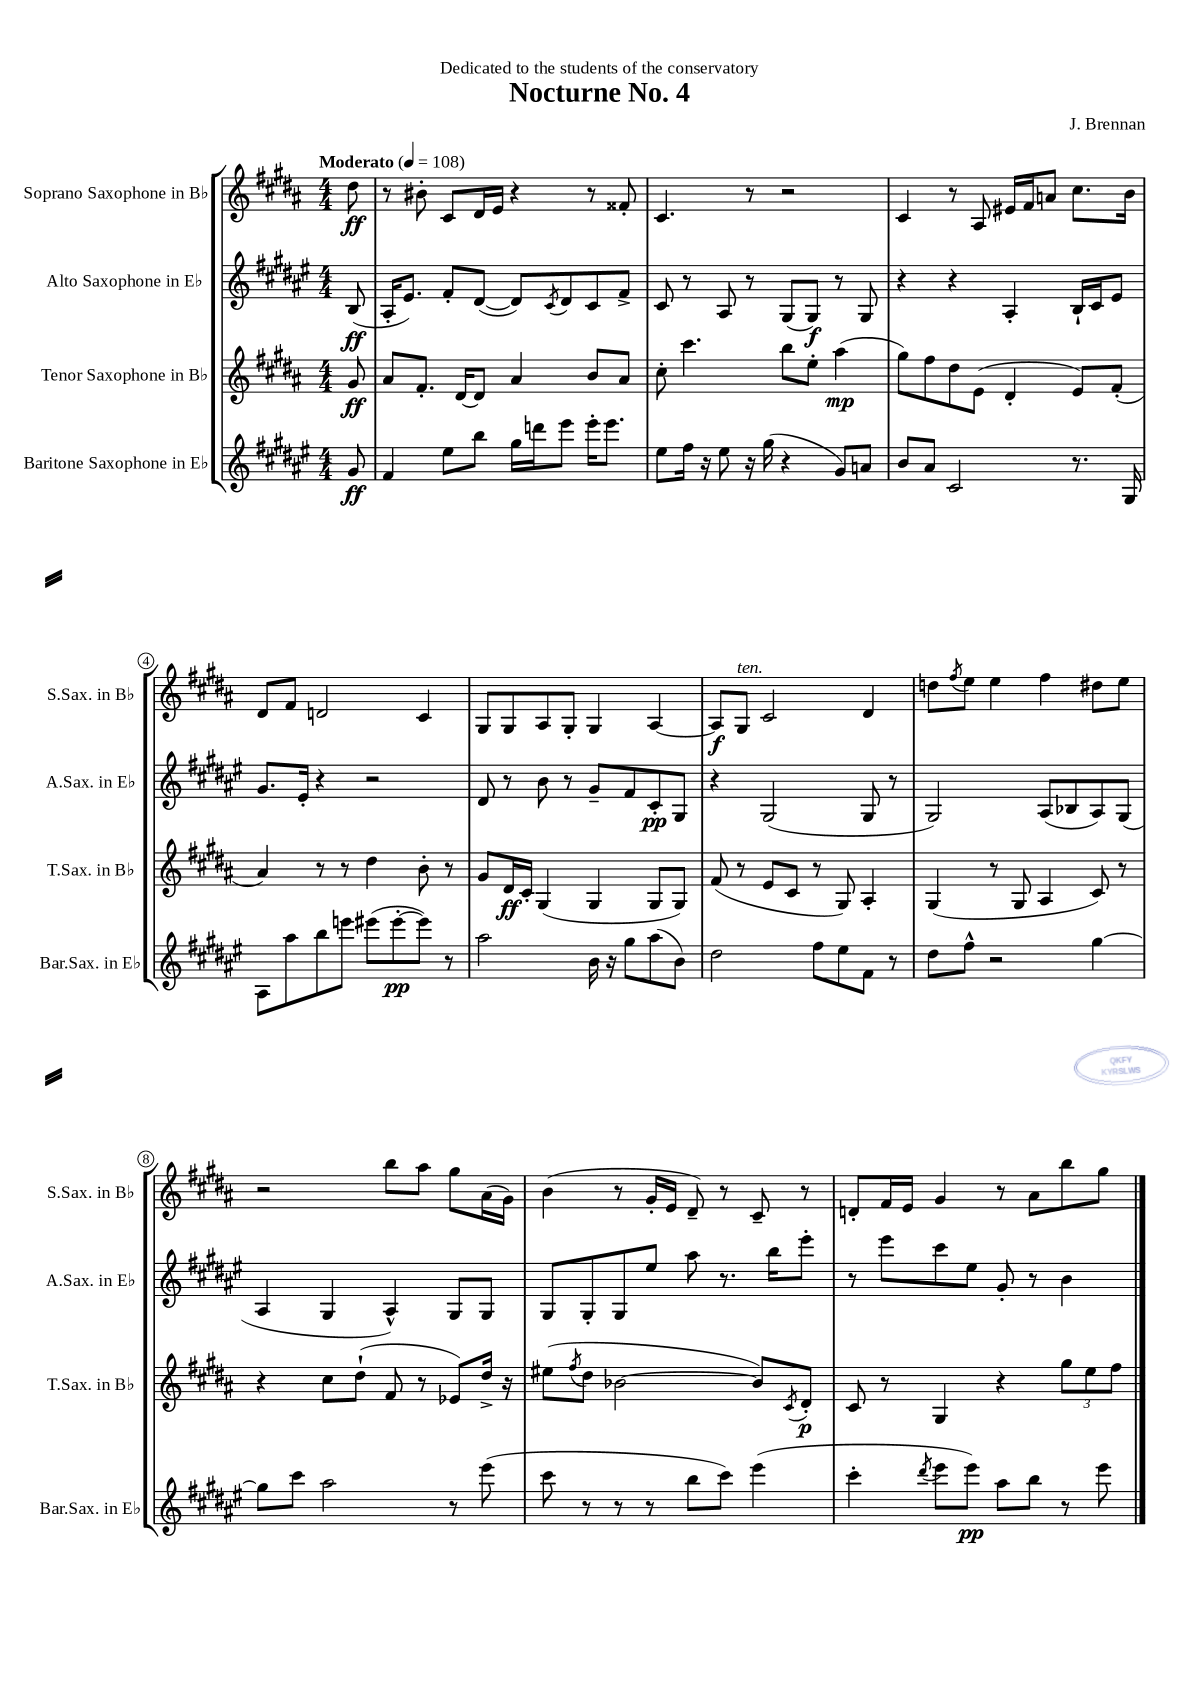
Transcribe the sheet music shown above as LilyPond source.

\header { title = "Nocturne No. 4" composer = "J. Brennan" dedication = "Dedicated to the students of the conservatory" }
<<
\new StaffGroup <<
\new Staff = "s0" \with { instrumentName = "Soprano Saxophone in Bb" shortInstrumentName = "S.Sax. in Bb" } {
    \clef treble \key b \major \numericTimeSignature \time 4/4 \partial 8 \tempo "Moderato" 4 = 108
    dis''8\ff |
    r8 bis'8-. cis'8 dis'16 e'16 r4 r8 fisis'8-. |
    cis'4. r8 r2 |
    cis'4 r8 ais8 eis'16 fis'16 a'8 cis''8. b'16 |
    dis'8 fis'8 d'2 cis'4 |
    gis8 gis8 ais8 gis8-. gis4 ais4~ |
    ais8\f gis8^\markup { \italic "ten." } cis'2 dis'4 |
    d''8 \acciaccatura { fis''8 } e''8 e''4 fis''4 dis''8 e''8 |
    r2 b''8 ais''8 gis''8 ais'16( gis'16) |
    b'4( r8 gis'16-. e'16 dis'8--) r8 cis'8-- r8 |
    d'8-. fis'16 e'16 gis'4 r8 ais'8 b''8 gis''8 \bar "|." |
}
\new Staff = "s1" \with { instrumentName = "Alto Saxophone in Eb" shortInstrumentName = "A.Sax. in Eb" } {
    \clef treble \key fis \major \numericTimeSignature \time 4/4 \partial 8
    b8\ff( |
    ais16-. eis'8.) fis'8-. dis'8~( dis'8) \acciaccatura { cis'8 } dis'8 cis'8 fis'8-> |
    cis'8 r8 ais8 r8 gis8( gis8\f) r8 gis8 |
    r4 r4 ais4-. b16-! cis'16 eis'8 |
    gis'8. eis'16-. r4 r2 |
    dis'8 r8 b'8 r8 gis'8-- fis'8 cis'8-.\pp gis8 |
    r4 gis2( gis8 r8 |
    gis2) ais8( bes8 ais8) gis8( |
    ais4 gis4 ais4-^) gis8 gis8 |
    gis8 gis8-. gis8 eis''8 ais''8 r8. b''16 eis'''8-. |
    r8 eis'''8 cis'''8 eis''8 gis'8-. r8 b'4 \bar "|." |
}
\new Staff = "s2" \with { instrumentName = "Tenor Saxophone in Bb" shortInstrumentName = "T.Sax. in Bb" } {
    \clef treble \key b \major \numericTimeSignature \time 4/4 \partial 8
    gis'8\ff |
    ais'8 fis'8.-. dis'16~ dis'8 ais'4 b'8 ais'8 |
    cis''8-. cis'''4. b''8 e''8-. ais''4\mp( |
    gis''8) fis''8 dis''8 e'8( dis'4-. e'8) fis'8-.( |
    ais'4) r8 r8 dis''4 b'8-. r8 |
    gis'8 dis'16\ff cis'16-. gis4( gis4 gis8 gis8) |
    fis'8( r8 e'8 cis'8 r8 gis8) ais4-. |
    gis4( r8 gis8 ais4 cis'8) r8 |
    r4 cis''8 dis''8-!( fis'8 r8 ees'8) dis''16-> r16 |
    eis''8( \acciaccatura { fis''8 } dis''8 bes'2~ bes'8) \acciaccatura { cis'8 } dis'8-.\p |
    cis'8 r8 gis4 r4 \tuplet 3/2 { gis''8 e''8 fis''8 } \bar "|." |
}
\new Staff = "s3" \with { instrumentName = "Baritone Saxophone in Eb" shortInstrumentName = "Bar.Sax. in Eb" } {
    \clef treble \key fis \major \numericTimeSignature \time 4/4 \partial 8
    gis'8\ff |
    fis'4 eis''8 b''8 gis''16 d'''16 eis'''8 eis'''16-. eis'''8. |
    eis''8 fis''16 r16 eis''8 r16 gis''16( r4 gis'8) a'8 |
    b'8 ais'8 cis'2 r8. gis16 |
    ais8 ais''8 b''8 e'''8 eis'''8( eis'''8~-.\pp eis'''8) r8 |
    ais''2 b'16 r16 gis''8 ais''8( b'8) |
    dis''2 fis''8 eis''8 fis'8 r8 |
    dis''8 fis''8-^ r2 gis''4~ |
    gis''8 cis'''8 ais''2 r8 eis'''8( |
    cis'''8 r8 r8 r8 b''8 cis'''8) eis'''4( |
    cis'''4-. \acciaccatura { dis'''8 } eis'''8 eis'''8\pp) ais''8 b''8 r8 eis'''8 \bar "|." |
}
>>
>>
\layout { \context { \Score \override BarNumber.stencil = #(make-stencil-circler 0.1 0.3 ly:text-interface::print) } }
